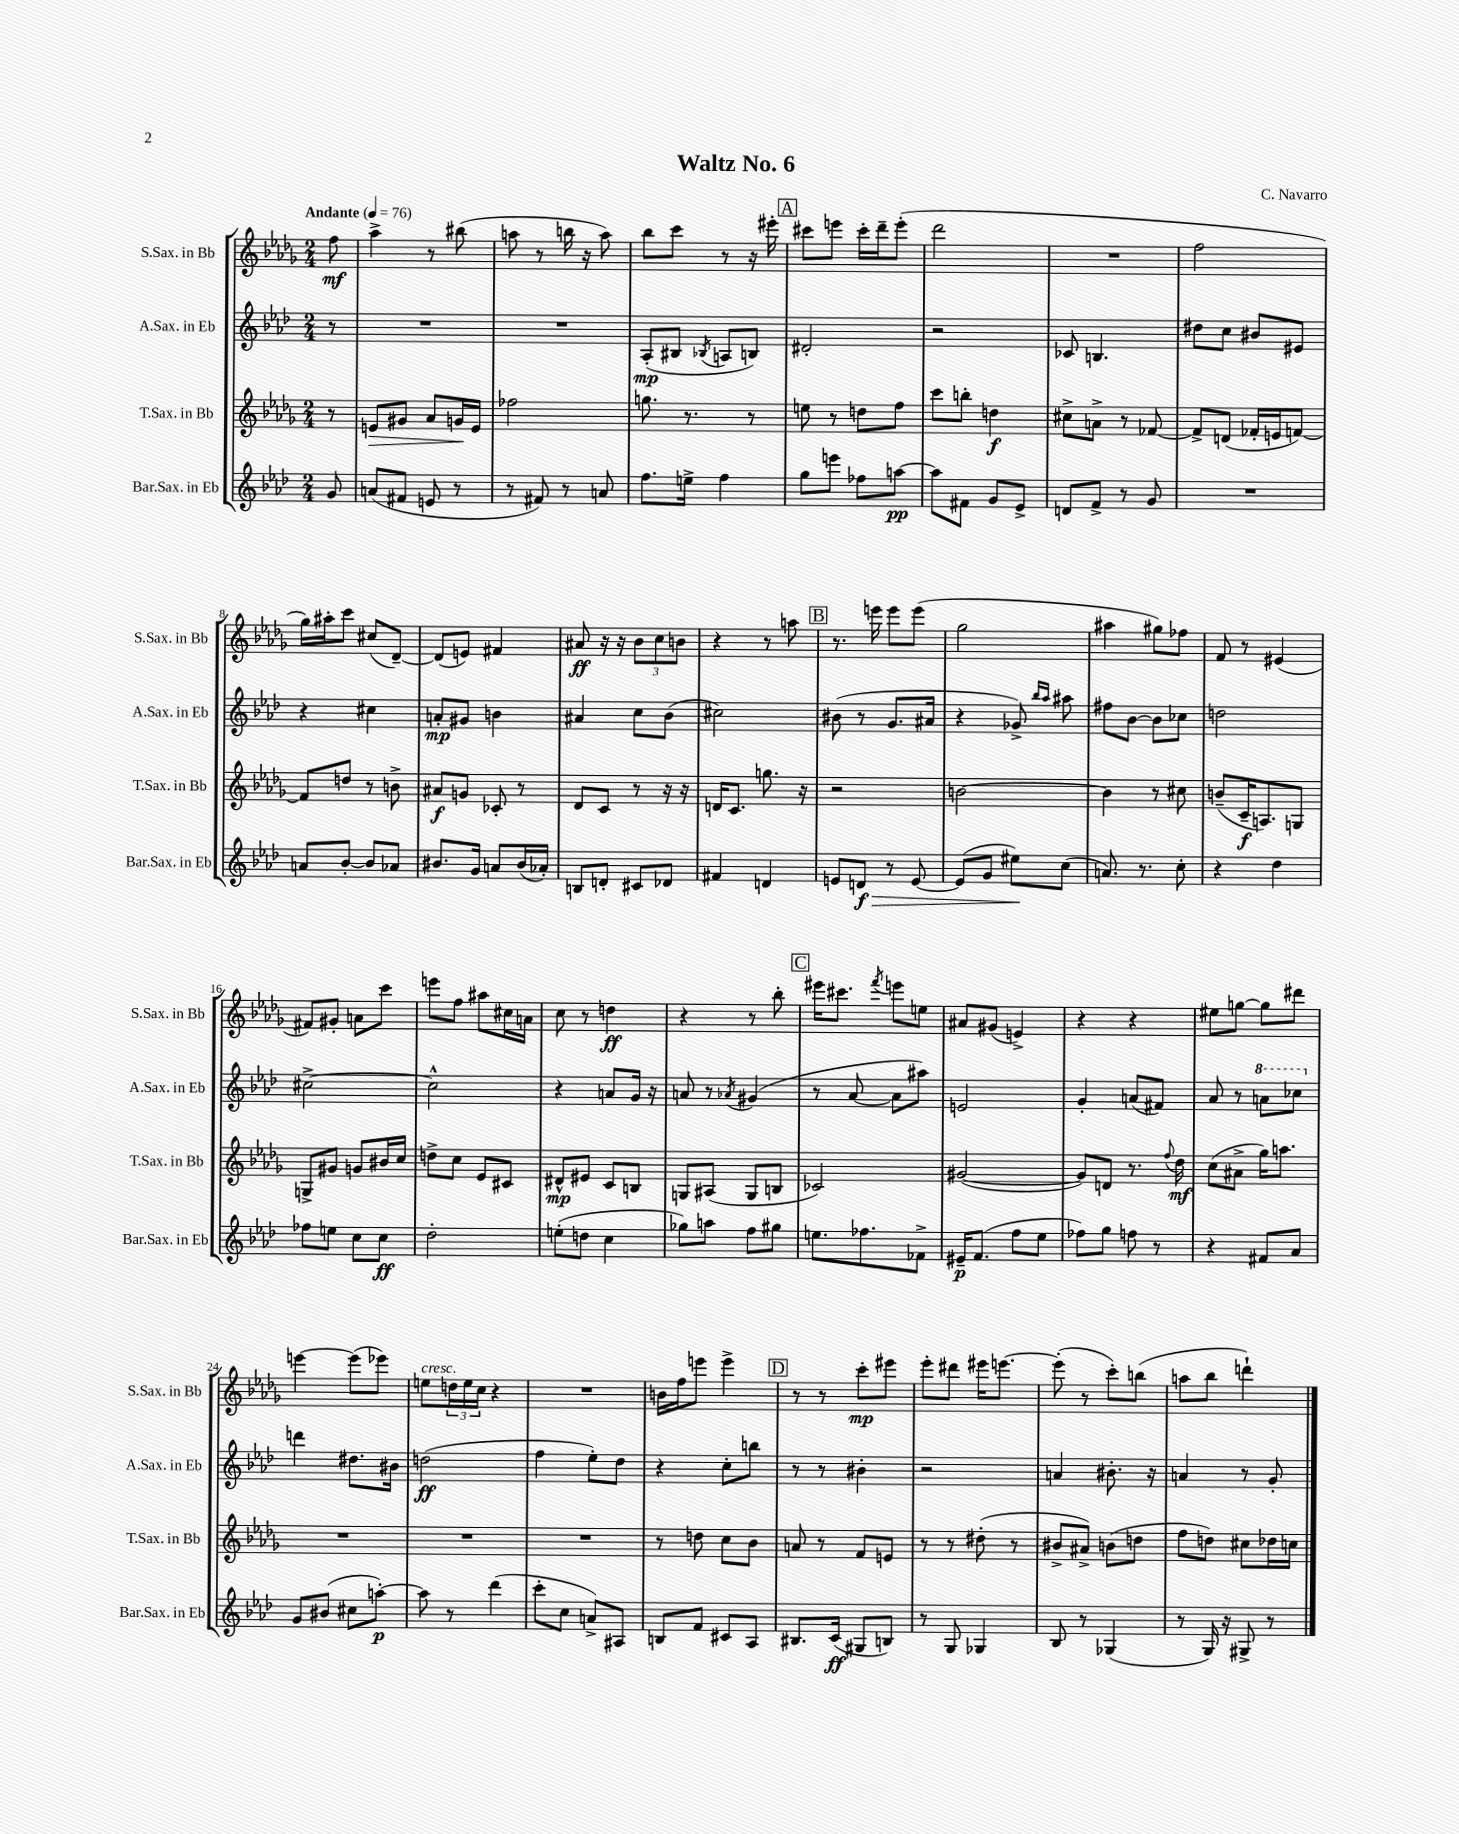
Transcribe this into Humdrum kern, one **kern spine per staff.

**kern	**kern	**kern	**kern
*staff4	*staff3	*staff2	*staff1
*clefG2	*clefG2	*clefG2	*clefG2
*k[b-e-a-d-]	*k[b-e-a-d-g-]	*k[b-e-a-d-]	*k[b-e-a-d-g-]
*M2/4	*M2/4	*M2/4	*M2/4
*MM76	*MM76	*MM76	*MM76
8g	8r	8r	8ff
=	=	=	=
(8a	8e	2r	4aa-^
8f#	8g#	.	.
8e	8a-	.	8r
8r	16g	.	(8bb#
.	16e	.	.
=	=	=	=
8r	2ff-	2r	8aa
8f#)	.	.	8r
8r	.	.	16bb
.	.	.	16r
8a	.	.	8aa)
=	=	=	=
8.ff	8.gg	(8A-'	8bb-
.	.	8B#	8ccc
16ee^	8.r	.	.
.	.	8qB-	.
4ff	.	8A	8r
.	8r	8B)	16r
.	.	.	16eee#'
=	=	=	=
8gg	8ee	2d#'	8ccc#
8eee	8r	.	8eee
8ff-	8dd	.	16ccc#'
.	.	.	16ddd-~
[8aa	8ff	.	(8eee'
=	=	=	=
8aa]	8ccc	2r	2ddd-
8f#	8bb'	.	.
8g	4dd	.	.
8e-^	.	.	.
=	=	=	=
8d	8cc#^	8c-	2r
8f^	8a^	4.B	.
8r	8r	.	.
8g	[8f-	.	.
=	=	=	=
2r	8f-^]	8dd#	2ff
.	(8d	8cc	.
.	16f-'	8b#	.
.	16e	.	.
.	[8f)	8e#	.
=	=	=	=
8a	8f]	4r	16gg-)
.	.	.	16aa#'
[8b-'	8dd	.	8ccc
8b-]	8r	4cc#	(8cc#
8a-	8b^	.	[8d-~)
=	=	=	=
8.b#	8a#	8a'	(8d-]
.	8g	8g#	8e)
16g	.	.	.
8a	8c-'	4b	4f#
(16b#	8r	.	.
16a-')	.	.	.
=	=	=	=
8B	8d-	4a#	8a#
8d'	8c	.	16r
.	.	.	16r
8c#	8r	8cc	12b-
.	.	.	12cc
8d-	16r	(8b-	.
.	.	.	12b
.	16r	.	.
=	=	=	=
4f#	16d	2cc#)	4r
.	8.c	.	.
4d	8.gg	.	8r
.	.	.	8aa
.	16r	.	.
=	=	=	=
8e	2r	(8b#	8.r
8d	.	8r	.
.	.	.	16eee
8r	.	8.g	8eee
[8e	.	.	(8eee
.	.	16a#	.
=	=	=	=
(8e]	[2b	4r	2gg-
8g	.	.	.
8ee#)	.	8g-^)	.
.	.	16qqbb-	.
.	.	16qqaa-	.
(8cc	.	8aa#	.
=	=	=	=
8.a)	4b]	8ff#	4aa#
.	.	[8b-	.
8.r	.	.	.
.	8r	8b-]	8gg#)
8cc'	8cc#	8cc-	8ff-
=	=	=	=
4r	(8b~	2dd	8f
.	16c~	.	8r
.	8.A)	.	.
4dd-	.	.	(4e#
.	8G	.	.
=	=	=	=
8ff-	8G^	[2cc#^	8f#)
8ee	8g#	.	8g#'
8cc	8g	.	8a
8cc	16b#	.	8ccc
.	16cc	.	.
=	=	=	=
2dd-'	8dd^	2cc#^^]	8eee
.	8cc	.	8ff
.	8e-	.	8aa#
.	8c#	.	16cc#
.	.	.	16a
=	=	=	=
(8ee'	8d#^^	4r	8cc
8dd	8e#	.	8r
4cc	8c	8a	4dd
.	8B	16g	.
.	.	16r	.
=	=	=	=
8gg-)	8G	8a	4r
8aa	(8A#	8r	.
.	.	8qa-	.
8ff	8G	(4g#	8r
8gg#	8B	.	8bb-'
=	=	=	=
8.ee	2c-)	8r	16eee#
.	.	.	8.ccc#
.	.	[8a-	.
8.ff-	.	.	.
.	.	.	8qfff
.	.	8a-]	8eee
8f-^	.	8aa#)	8ee
=	=	=	=
16e#~	([2g#	2e	8a#
(8.f	.	.	.
.	.	.	(8g#
8ff	.	.	4e^)
8ee-	.	.	.
=	=	=	=
8ff-)	8g#])	4g'	4r
8gg	8d	.	.
8ff	8.r	(8a	4r
8r	.	8f#)	.
.	8qqff	.	.
.	16dd-	.	.
=	=	=	=
4r	(8cc	8a-	8ee#
.	8a#^	8r	[8gg
8f#	16gg-)	8aa	8gg]
.	8.aa	.	.
8a-	.	8ccc-	8ddd#
=	=	=	=
8g	2r	4ddd	[4eee
(8b#	.	.	.
8cc#	.	8.dd#	(8eee]
[8aa')	.	.	8eee-)
.	.	16b#	.
=	=	=	=
8aa]	2r	(2dd	8ee
8r	.	.	24dd
.	.	.	24ee
.	.	.	24cc
(4ddd-	.	.	4r
=	=	=	=
8ccc'	2r	4ff	2r
8cc	.	.	.
8a^)	.	8ee-')	.
8A#	.	8dd-	.
=	=	=	=
8B	8r	4r	16b
.	.	.	16ff
8f	8dd	.	8eee
8c#	8cc	8cc'	4eee^
8A-	8b-	8bb	.
=	=	=	=
8.B#	8a	8r	8r
.	8r	8r	8r
(16c	.	.	.
8G#	8f	4b#'	8ccc'
8B)	8e	.	8eee#
=	=	=	=
8r	8r	2r	8eee-'
8G	8r	.	8ddd#
4G-	(8dd#'	.	16eee#
.	.	.	[8.eee
.	8r	.	.
=	=	=	=
8B-	8b#^	4a	(8eee']
8r	8a#^)	.	8r
(4G-	(8b	8.b#'	8ccc')
.	8dd	.	(8bb
.	.	16r	.
=	=	=	=
8r	8ff	4a	8aa
16G)	8dd)	.	8bb-
16r	.	.	.
8G#^	8cc#	8r	4ddd`)
8r	16dd-	8g'	.
.	16cc	.	.
==	==	==	==
*-	*-	*-	*-
